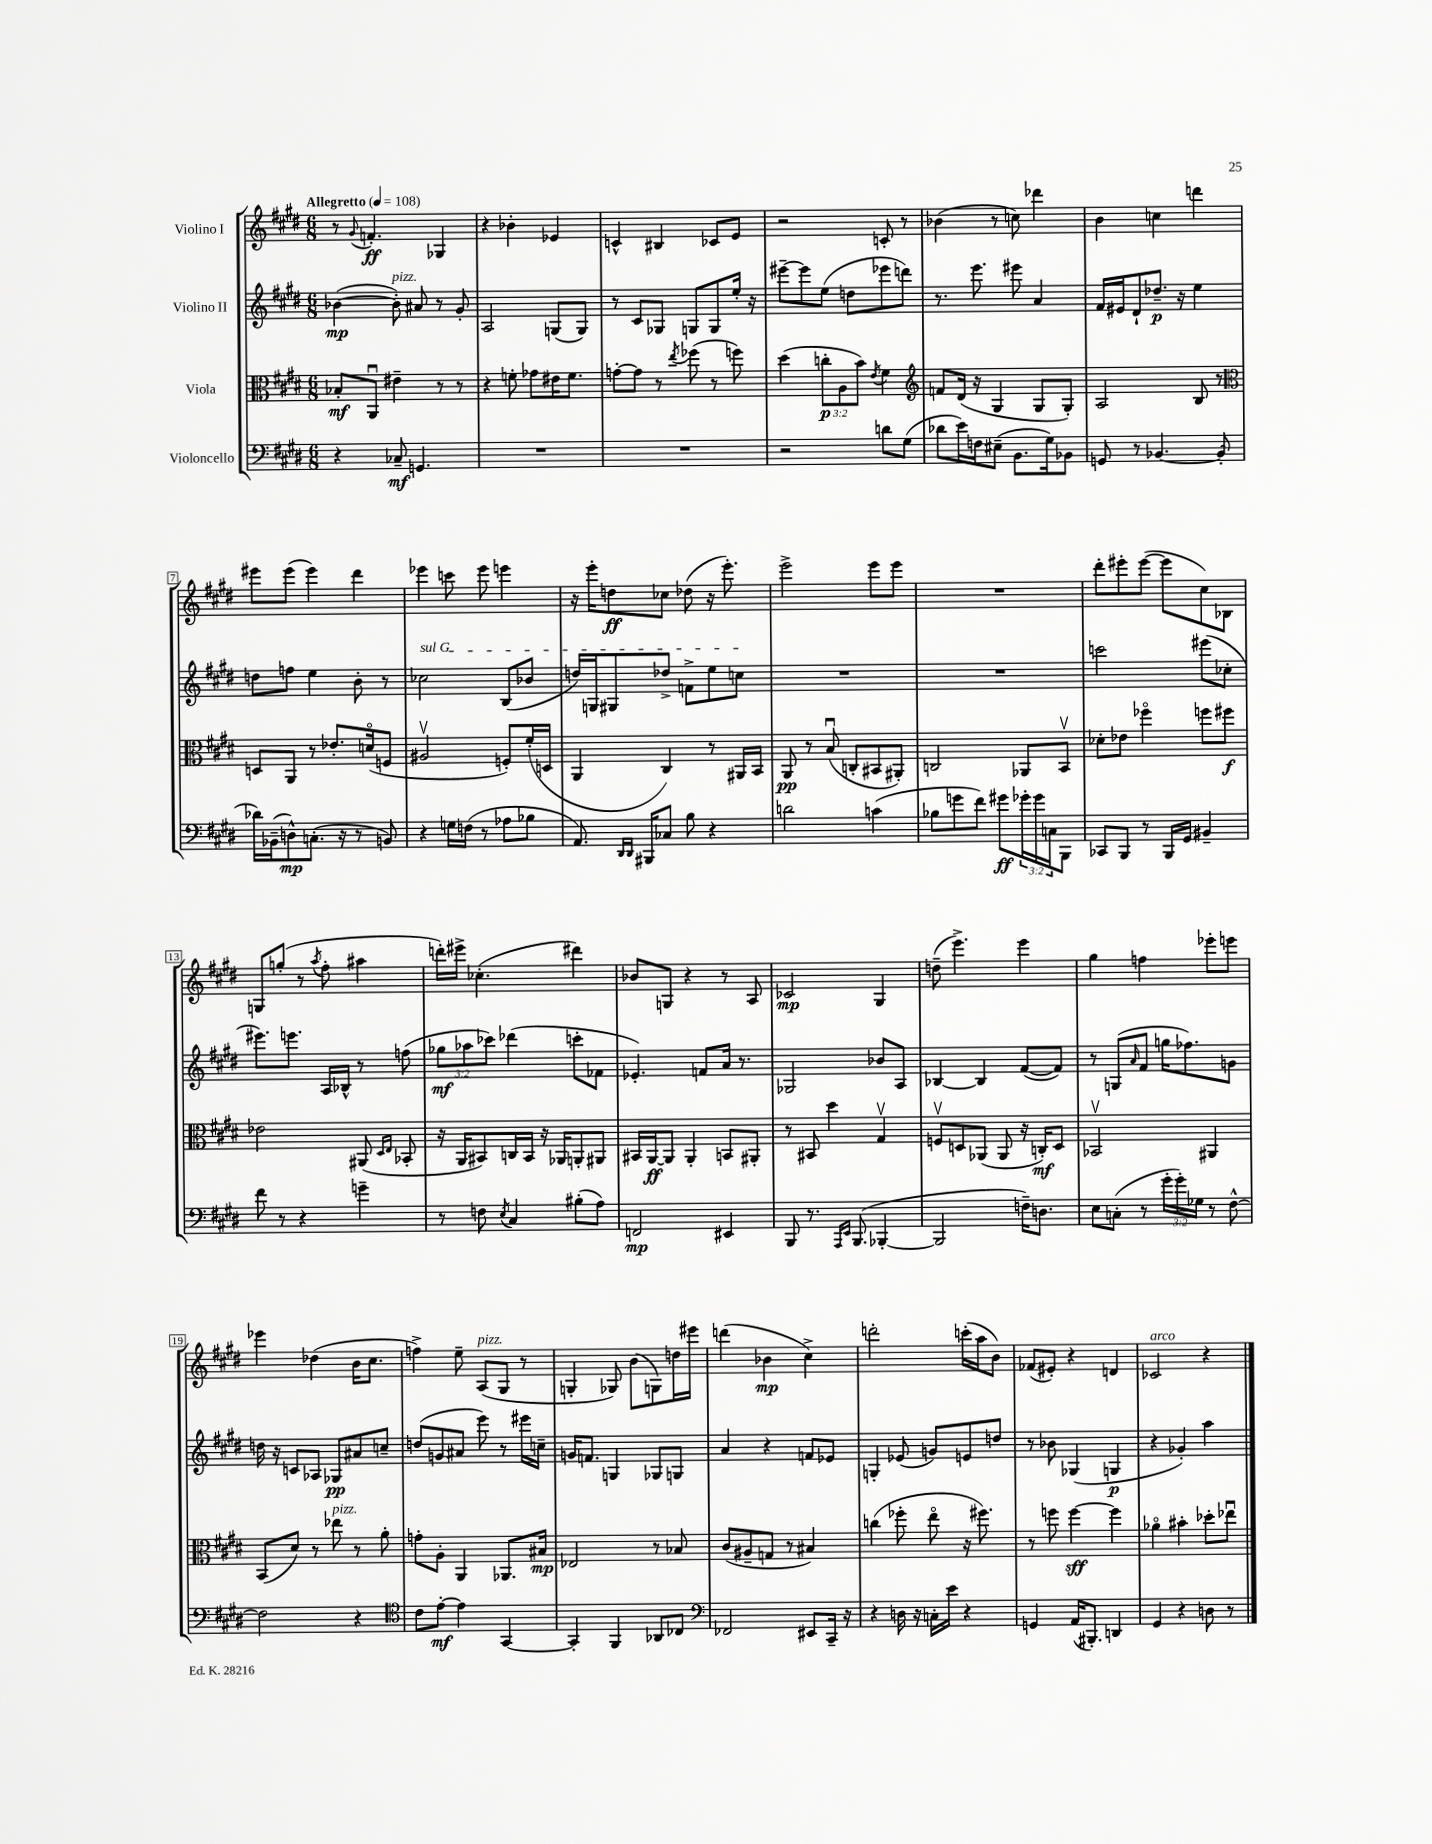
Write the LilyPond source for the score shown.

<<
\new StaffGroup <<
\new Staff = "s0" \with { instrumentName = "Violino I" } {
    \clef treble \key e \major \numericTimeSignature \time 6/8 \tempo "Allegretto" 4 = 108
    r8 \appoggiatura { gis'8 } f'4.-.\ff ges4 |
    r4 bes'4-. ees'4 |
    c'4-^ bis4 ces'8 e'8 |
    r2 c'8-. r8 |
    bes'4( r8 c''8) des'''4 |
    b'4 c''4 d'''4 |
    eis'''8 eis'''8( eis'''4) dis'''4 |
    ees'''4 c'''8 ees'''8 e'''4 |
    r16 e'''16-. d''8\ff ces''8 des''8( r16 e'''8.-.) |
    e'''2-> e'''8 e'''8 |
    R2. |
    dis'''8-. eis'''8-. eis'''8~( eis'''8 cis''8) bes8 |
    g8 g''8-.( r8 \acciaccatura { a''8 } fis''8-. ais''4 |
    d'''16-.) eis'''16-> ces''4.-.( dis'''4) |
    bes'8 g8 r4 r8 a8 |
    ces'2\mp gis4 |
    d''8--( e'''4.->) e'''4 |
    gis''4 f''4 ees'''8-. e'''8 |
    ees'''4 des''4( b'16 cis''8. |
    f''4->) e''8-- a8^\markup { \italic "pizz." }( gis8 r8 |
    g4-. ges8) b'8( g8) d''16 eis'''16 |
    d'''4( bes'4\mp cis''4->) |
    d'''2-. c'''16-.( a''16 b'8) |
    fes'8( eis'8-.) r4 d'4 |
    ces'2^\markup { \italic "arco" } r4 \bar "|." |
}
\new Staff = "s1" \with { instrumentName = "Violino II" } {
    \clef treble \key e \major \numericTimeSignature \time 6/8 \override Staff.TupletNumber.text = #tuplet-number::calc-fraction-text
    bes'4~\mp( bes'8-.^\markup { \italic "pizz." }) ais'8 r8 gis'8-. |
    a2 g8( g8) |
    r8 cis'8 ges8 g8 g8 e''16-. r16 |
    eis'''8~-- eis'''8 e''8( d''8 ees'''8 d'''8) |
    r8. e'''8. eis'''8 a'4 |
    fis'16 eis'16 dis'8-! des''8.--\p r16 e''4 |
    d''8 f''8 e''4 b'8-. r8 |
    \once \override TextSpanner.bound-details.left.text = \markup { \italic "sul G" } ces''2\startTextSpan b8( bes'8 |
    d''16) g16 gis8 des''8-> f'8-> e''8 c''8\stopTextSpan |
    R2. |
    R2. |
    c'''2 eis'''8( ces''8-. |
    eis'''8.) e'''8. a16 bes16-^ r8 f''8( |
    \tuplet 3/2 { ges''8\mf aes''8 ces'''8) } des'''4( c'''8-. fes'8 |
    ees'4.-.) f'8 a'16 r8. |
    ges2 bes'8 a8 |
    bes4~ bes4 fis'8~( fis'8) |
    r8 g8( \grace { a'16 } fis'8 g''16 fes''8.) g'8 |
    d''16 r16 c'8 aes8 ges8\pp ais'8 c''8-- |
    d''8( g'8 ais'8 e'''8) r8 eis'''16 c''16-- |
    g'16 f'8. g4 ges8 g8 |
    a'4 r4 f'8 ees'8 |
    g4-. ees'8( g'8) e'8 d''8 |
    r8 bes'8 ges4( g4\p |
    r4 ges'4-.) a''4 \bar "|." |
}
\new Staff = "s2" \with { instrumentName = "Viola" } {
    \clef alto \key e \major \numericTimeSignature \time 6/8 \override Staff.TupletNumber.text = #tuplet-number::calc-fraction-text
    bes8-.\mf a,8\downbow eis'4-- r8 r8 |
    r4 f'8-. ges'8 eis'16 f'8. |
    g'8~-. g'8 r8 \acciaccatura { e''8 } fes''8( r8 f''8) |
    dis''4( \tuplet 3/2 { c''8-.\p a8 b'8) } \acciaccatura { e'8 } fis'4 |
    \clef treble f'8 dis'16( r16 gis4 gis8 gis8-.) |
    a2 b8 r8 |
    \clef alto d8 a,8 r8 ees'8.-. d'16\flageolet( f8 |
    ais2\upbow f8-.) fis'16-.( d16 |
    a,4 cis4) r8 ais,16 b,16 |
    a,8\pp r8 b8\downbow( c8-. bis,8 ais,8-.) |
    c2 aes,8 b,8\upbow |
    des'8-. ees'8 fes''4\flageolet f''8 fis''8\f |
    ees'2 ais,8( \grace { dis16 e16 } bes,8-. |
    r16 a,16 bis,8) c16 bis,16 r16 aes,16 a,8-. ais,8 |
    bis,16 a,16~\ff a,8 a,4-. b,8 ais,8-. |
    r8 bis,8 dis''4 gis4\upbow |
    f8\upbow d8 aes,8( aes,8 r16 c16-.\mf) d8 |
    bes,2\upbow ais,4 |
    b,8( dis'8) r8 ees''8^\markup { \italic "pizz." } r8 a'8-. |
    g'8-. a8-. a,4 aes,8. bis16\mp |
    ees2 r8 bes8 |
    cis'8( ais8-- g8 r8 bis4) |
    c''4( fes''8-. e''8\flageolet r16 fis''8.) |
    r8 f''8 f''4~\sff f''4 |
    aes'4\flageolet bis'4-. des''8-. ees''8\downbow \bar "|." |
}
\new Staff = "s3" \with { instrumentName = "Violoncello" } {
    \clef bass \key e \major \numericTimeSignature \time 6/8 \override Staff.TupletNumber.text = #tuplet-number::calc-fraction-text
    r4 ces8--\mf g,4. |
    R2. |
    R2. |
    r2 d'8 gis8( |
    des'8 e'16) f16 eis8--( b,8. gis16) bes,8 |
    g,8 r8 bes,4.~ bes,8-.( |
    des'16) bes,16--( d8-^\mp) c8.-.( r16 r8 b,8) |
    r4 g16 f16( r8 aes8 bes8 |
    a,8.) \grace { dis,16 dis,16 } bis,,16 ces8 b8 r4 |
    d'2 c'4( |
    bes8 g'8 fis'8) gis'8\ff \tuplet 3/2 { ges'16-. ges'16 c16 } b,,8 |
    ces,8 b,,8 r8 b,,16 gis,16 bis,4-- |
    fis'8 r8 r4 g'4-- |
    r8 f8 \acciaccatura { e8 } cis4 bis8-.( a8) |
    f,2\mp eis,4 |
    b,,8 r8. \grace { a,,16 e,16 } b,,8.( bes,,4~-. |
    bes,,2 f16--) d8. |
    e8 c8-.( r8 \tuplet 3/2 { gis'16-. gis'16-.) ges16 } r8 fis8~-^ |
    fis2 r4 |
    \clef tenor cis'8 e'8~-.\mf e'4 gis,4~ |
    gis,4-. fis,4 aes,8 ces8 |
    \clef bass fes,2 eis,8 cis,16-- r16 |
    r4 d16 r16 c16-. e'16 r4 |
    g,4 a,16( bis,,8.-.) d,4 |
    gis,4 r4 d8 r8 \bar "|." |
}
>>
>>
\layout { \context { \Score \override BarNumber.stencil = #(make-stencil-boxer 0.1 0.3 ly:text-interface::print) } }
